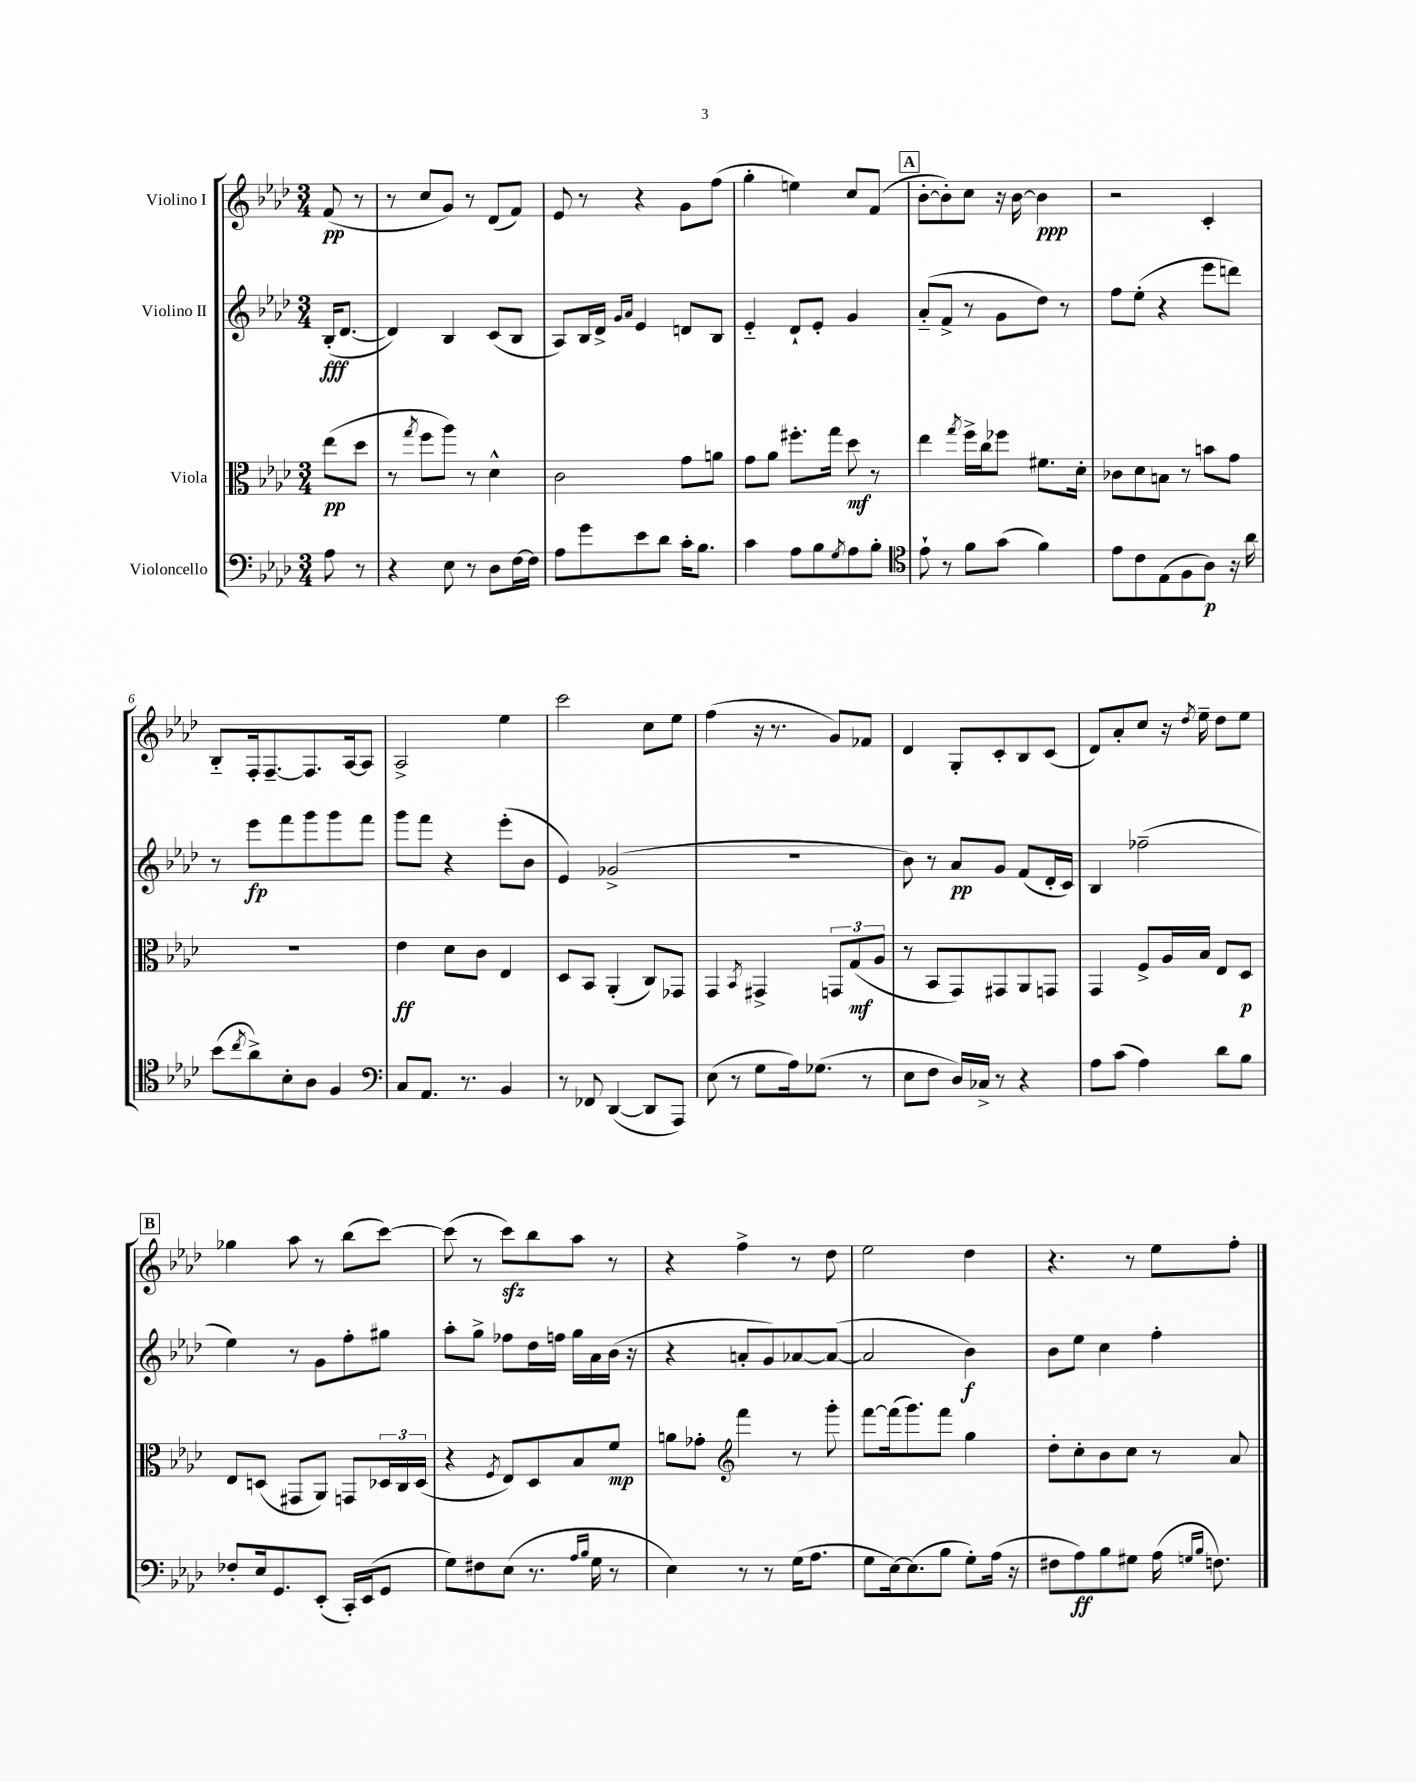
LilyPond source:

<<
\new StaffGroup <<
\new Staff = "s0" \with { instrumentName = "Violino I" } {
    \clef treble \key aes \major \numericTimeSignature \time 3/4 \partial 4
    f'8\pp( r8 |
    r8 c''8 g'8) r8 des'8( f'8) |
    ees'8 r8 r4 g'8 f''8( |
    g''4-. e''4) c''8 f'8( |
    \mark \markup { \box "A" } bes'8~-. bes'8-.) c''8 r16 bes'16~ bes'4\ppp |
    r2 c'4-. |
    bes8-_ f16-. f8.~-- f8. aes16~ aes8 |
    aes2-> ees''4 |
    c'''2 c''8 ees''8 |
    f''4( r16 r8. g'8) fes'8 |
    des'4 g8-. c'8-. bes8 c'8( |
    des'8) aes'8-. c''8 r16 \acciaccatura { des''8 } ees''16-- des''8 ees''8 |
    \mark \markup { \box "B" } ges''4 aes''8 r8 bes''8( c'''8~) |
    c'''8( r8 c'''8\sfz) bes''8 aes''8 r8 |
    r4 f''4-> r8 des''8 |
    ees''2 des''4 |
    r4. r8 ees''8 f''8-. \bar "|." |
}
\new Staff = "s1" \with { instrumentName = "Violino II" } {
    \clef treble \key aes \major \numericTimeSignature \time 3/4 \partial 4
    bes16-.\fff( des'8.~ |
    des'4) bes4 c'8( bes8 |
    aes8) bes16 des'16-> \grace { g'16 aes'16 } ees'4 d'8 bes8 |
    ees'4-_ des'8-! ees'8-. g'4 |
    \mark \markup { \box "A" } aes'8-_( f'8-> r8 g'8 des''8) r8 |
    f''8 ees''8-.( r4 ees'''8 d'''8) |
    r8 ees'''8\fp f'''8 g'''8 g'''8 f'''8 |
    g'''8 f'''8 r4 ees'''8-.( bes'8 |
    ees'4) ges'2->( |
    R2. |
    bes'8) r8 aes'8\pp g'8 f'8( des'16-. c'16) |
    bes4 fes''2--( |
    \mark \markup { \box "B" } ees''4) r8 g'8 f''8-. gis''8 |
    aes''8-. g''8-> fes''8 des''16 f''16 g''16 aes'16 bes'16( r16 |
    r4 a'8-. g'8) aes'8~ aes'8~( |
    aes'2 bes'4\f) |
    bes'8 ees''8 c''4 f''4-. \bar "|." |
}
\new Staff = "s2" \with { instrumentName = "Viola" } {
    \clef alto \key aes \major \numericTimeSignature \time 3/4 \partial 4
    ees''8\pp( des''8 |
    r8 \acciaccatura { g''8 } f''8 aes''8) r8 des'4-^ |
    c'2 g'8 a'8 |
    g'8 aes'8 fis''8.-. g''16 des''8\mf r8 |
    \mark \markup { \box "A" } ees''4 \acciaccatura { g''8 } f''16-> c''16 fes''8 fis'8. des'16-. |
    ces'8 des'8 b8 r8 b'8 g'8 |
    R2. |
    ees'4\ff des'8 c'8 ees4 |
    des8 bes,8 aes,4-.( c8) ges,8 |
    g,4 \acciaccatura { bes,8 } gis,4-> \tuplet 3/2 { g,8 g8\mf( aes8 } |
    r8 bes,8 g,8) gis,8 aes,8 g,8 |
    g,4 f8-> aes16 bes16 ees8 des8\p |
    \mark \markup { \box "B" } ees8 d8( gis,8 aes,8) g,8 \tuplet 3/2 { des16 c16 des16( } |
    r4 \acciaccatura { f8 } ees8) des8 bes8 f'8\mp |
    a'8 ges'8-. \clef treble f'''4 r8 g'''8-. |
    f'''8~ f'''16( g'''8.) f'''8 g''4 |
    des''8-. c''8-. bes'8 c''8 r8 aes'8 \bar "|." |
}
\new Staff = "s3" \with { instrumentName = "Violoncello" } {
    \clef bass \key aes \major \numericTimeSignature \time 3/4 \partial 4
    aes8 r8 |
    r4 ees8 r8 des8 f16~ f16 |
    aes8 g'8 ees'8 des'8 c'16-. bes8. |
    c'4 aes8 bes8 \acciaccatura { g8 } aes8 bes8-. |
    \mark \markup { \box "A" } \clef tenor ees'8-! r8 f'8 g'8( f'4) |
    ees'8 c'8 ees8( f8 aes8\p) r16 aes'16 |
    bes'8( \acciaccatura { c''8 } aes'8->) bes8-. aes8 f4 |
    \clef bass c8 aes,8. r8. bes,4 |
    r8 fes,8 des,4~( des,8 aes,,8) |
    ees8( r8 g8 aes16) ges8.( r8 |
    ees8 f8 des16) ces16-> r8 r4 |
    aes8 c'8( aes4) des'8 bes8 |
    \mark \markup { \box "B" } fes8-. ees16 g,8. ees,8-.( c,16-.) ees,16( g,8 |
    g8) fis8 ees8( r8. \grace { aes16 bes16 } g16 r8 |
    ees4) r8 r8 g16( aes8. |
    g8 ees16~) ees8.( bes8 g8-.) aes16( r16 |
    fis8 aes8\ff) bes8 gis8 aes16( \grace { g16 bes16 } f8.) \bar "|." |
}
>>
>>
